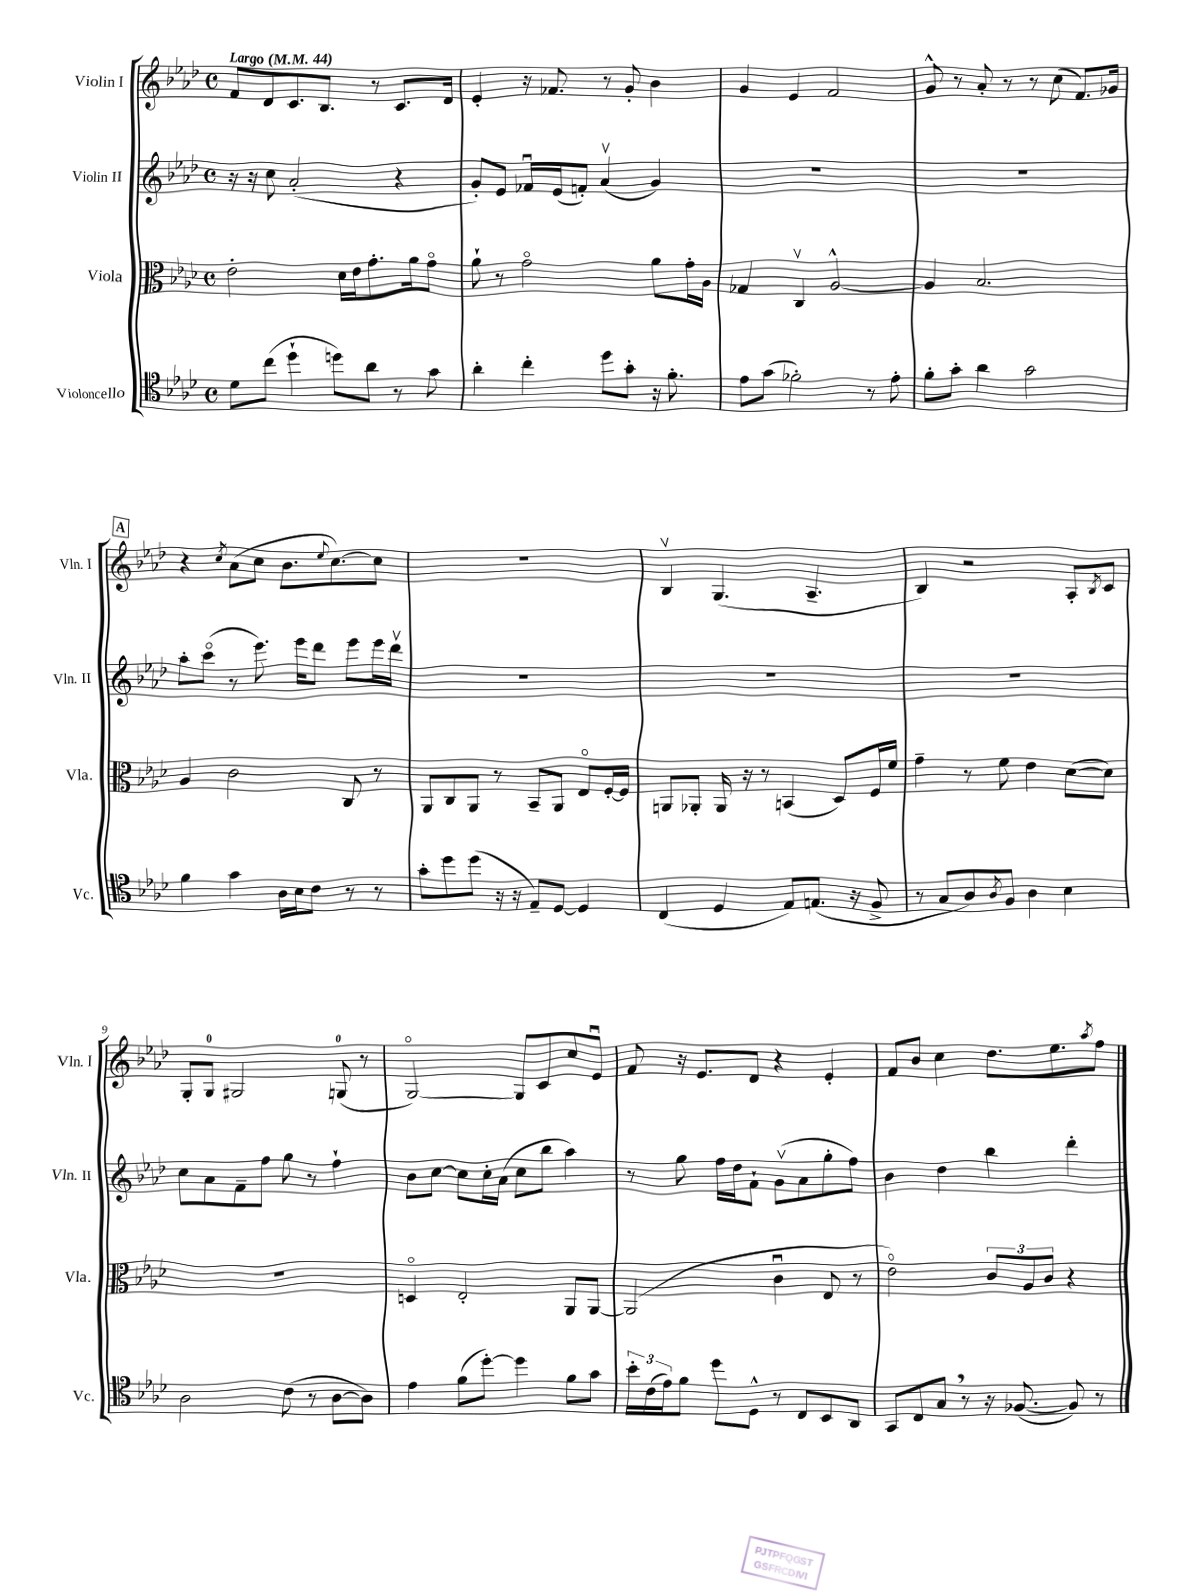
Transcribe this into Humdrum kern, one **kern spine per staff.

**kern	**kern	**kern	**kern
*part4	*part3	*part2	*part1
*staff4	*staff3	*staff2	*staff1
*I"Violoncello	*I"Viola	*I"Violin II	*I"Violin I
*I'Vc.	*I'Vla.	*I'Vln. II	*I'Vln. I
*clefC4	*clefC3	*clefG2	*clefG2
*k[b-e-a-d-]	*k[b-e-a-d-]	*k[b-e-a-d-]	*k[b-e-a-d-]
*M4/4	*M4/4	*M4/4	*M4/4
*met(c)	*met(c)	*met(c)	*met(c)
*MM44	*MM44	*MM44	*MM44
=1	=1	=1	=1
!	!	!	!LO:TX:a:B:t=Largo
8d-\L	2e-'\	16r	8f/L
.	.	16r	.
(8cc\J	.	8cc\	8d-/
4dd-`\	.	(2a-'/	8.c/
.	.	.	8.B-/J
8ddn\L)	16d-\LL	.	.
.	16e-\J	.	.
8a-\J	8.g'\	.	8r
8r	.	4r	8.c/L
.	16a-\k	.	.
8g\	8g\J	.	.
.	.	.	16d-/Jk
=2	=2	=2	=2
4a-'\	8a-`\	8g'/L)	4e-'/
.	8r	8e-/J	.
4cc'\	2g\	16f-Xu/LL	16r
.	.	(16e-/J	8.f-X/
.	.	8fn'/J)	.
8dd-\L	.	(4a-v/	8r
8g'\J	.	.	8g'/
16r	8a-\L	4g/)	4b-\
8.f'\	.	.	.
.	16g'\L	.	.
.	16A-\JJ	.	.
=3	=3	=3	=3
8e-\L	4G-X/	1r	4g/
(8g\J	.	.	.
2f-X'\)	4Cv/	.	4e-/
.	[2A-^^/	.	2f/
8r	.	.	.
8e-'\	.	.	.
=4	=4	=4	=4
8f'\L	4A-/]	1r	8g^^/
8g'\J	.	.	8r
4a-\	2.B-/	.	8a-'/
.	.	.	8r
2g\	.	.	8r
.	.	.	(8cc\
.	.	.	8.f/L)
.	.	.	16g-X/Jk
!!LO:LB:g=z
!!LO:REH:place=s1:t=A
=5	=5	=5	=5
4f\	4A-/	8aa-'\L	4r
.	.	(8ccc\J	.
.	.	.	8qcc/
4g\	2c\	8r	(8a-\L
.	.	8.eee-\)	8cc\J
16A-\LL	.	.	8.b-\L
16B-\J	.	16eee-\KL	.
8c\J	.	8ddd-\J	.
.	.	.	8qqee-/
.	.	.	[8.cc\)
8r	8C/	8eee-\L	.
8r	8r	16eee-\L	8cc\J]
.	.	16ddd-v\JJ	.
=6	=6	=6	=6
8g'\L	8AA-/L	1r	1r
8dd-\	8C/	.	.
(8dd-\J	8AA-/J	.	.
16r	8r	.	.
16r	.	.	.
8E-~/L)	8BB-~/L	.	.
[8D-/J	8AA-/J	.	.
4D-/]	8E-/L	.	.
.	[16F'/L	.	.
.	16F/JJ]	.	.
=7	=7	=7	=7
(4C/	8AAn/L	1r	4B-v/
.	8AA-X'/J	.	.
4D-/	16AA-/	.	(4.G/
.	16r	.	.
.	8r	.	.
8E-/L)	(4BBn/	.	.
(8.En/J	.	.	4.A-~/
.	8D-/L)	.	.
16r	.	.	.
8F^/	16F/L	.	.
.	16f/JJ	.	.
=8	=8	=8	=8
8r	4g~\	1r	4B-/)
8G/L	.	.	.
8A-/)	8r	.	2r
8qA-/	.	.	.
8F/J	8f\	.	.
4A-\	4e-\	.	.
4B-\	([8d-\L	.	8A-'/L
.	.	.	8qB-/
.	8d-\J])	.	8c/J
!!LO:LB:g=z
=9	=9	=9	=9
2A-\	1r	8cc\L	8G'/L
.	.	8a-\	8G/J
.	.	8f~\	2G#X/
.	.	8ff\J	.
(8c\	.	8gg\	.
8r	.	8r	.
[8A-\L	.	4ff`\	(8Gn/
8A-\J])	.	.	8r
=10	=10	=10	=10
4e-\	4Dn/	8b-\L	[2G/)
.	.	[8cc\J	.
(8f\L	2E-'/	8cc\L]	.
[8dd-'\J)	.	16cc'\L	.
.	.	(16a-\JJ	.
4dd-\]	.	8cc\L	8G/L]
.	.	8bb-\J	8c/
8f\L	8AA-/L	4aa-\)	8cc/
8g\J	[8AA-/J	.	8e-u/J
=11	=11	=11	=11
24b-'\LL	(2AA-/]	8r	8f/
(24c\	.	.	.
24e-\J)	.	.	.
8f\J	.	8gg\	16r
.	.	.	8.e-/L
8dd-\L	.	16ff\LL	.
.	.	16dd-\J	.
8D-^^\J	.	8f`\J	8d-/J
8r	4cu\	(8gv\L	4r
8C/L	.	8a-\	.
8BB-/	8E-/	8gg'\	4e-'/
8AA-/J	8r	8ff\J)	.
=12	=12	=12	=12
8GG/L	2e-\)	4b-\	8f/L
8C/	.	.	8b-/J
8G,/J	.	4dd-\	4cc\
8r	.	.	.
16r	12c/L	4bb-\	8.dd-\L
([8.F-X/	.	.	.
.	12A-/	.	.
.	12c/J	.	.
.	.	.	8.ee-\
8F-/])	4r	4ddd-'\	.
.	.	.	8qaa-/
8r	.	.	8ff\J
==	==	==	==
*-	*-	*-	*-
